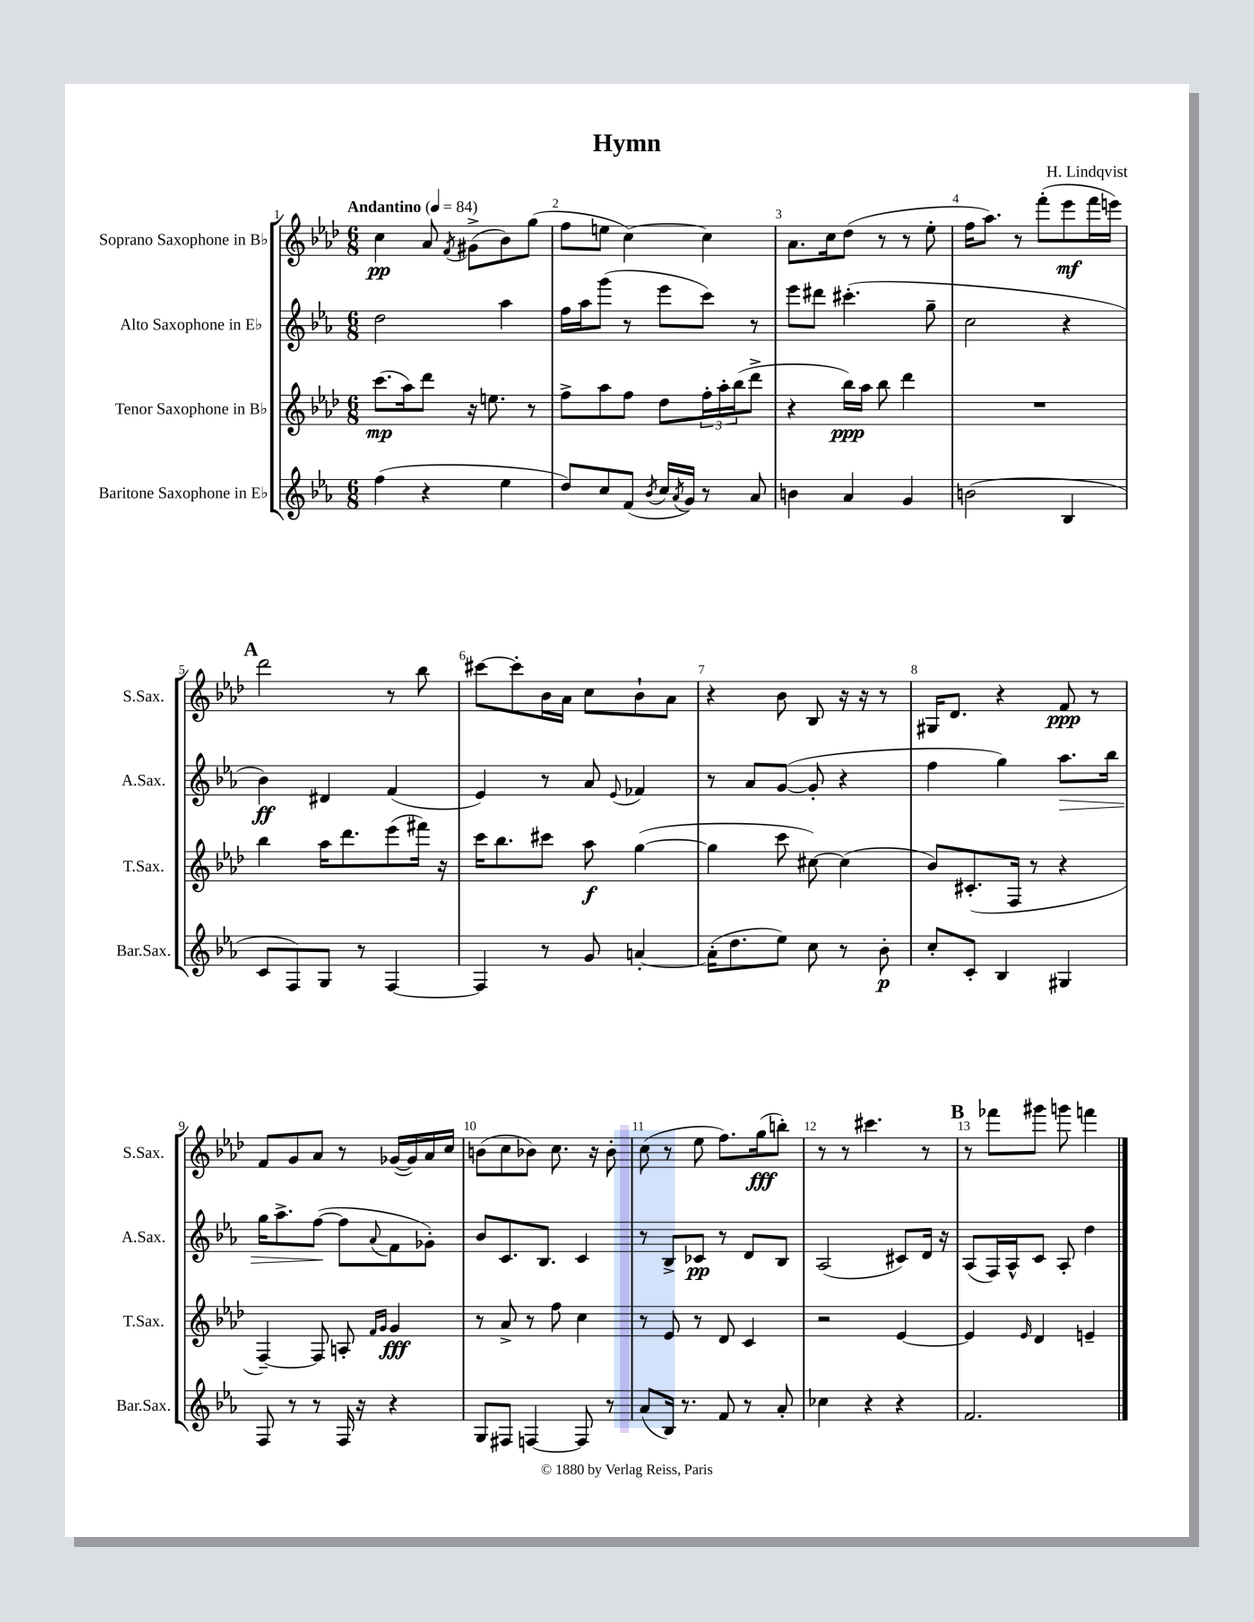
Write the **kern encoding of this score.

**kern	**kern	**kern	**kern
*staff4	*staff3	*staff2	*staff1
*clefG2	*clefG2	*clefG2	*clefG2
*k[b-e-a-]	*k[b-e-a-d-]	*k[b-e-a-]	*k[b-e-a-d-]
*M6/8	*M6/8	*M6/8	*M6/8
*MM84	*MM84	*MM84	*MM84
(4ff\	(8.ccc\L	2dd\	4cc\
.	16aa-\k)	.	.
4r	8ddd-\J	.	8a-/
.	.	.	8qf/
.	16r	.	(8g#^\L
.	8.ee\	.	.
4ee-\	.	4aa-\	8b-\)
.	8r	.	(8gg\J
=	=	=	=
8dd/L)	8ff^\L	16ff\LL	8ff\L
.	.	16aa-\J	.
8cc/	8aa-\	(8ggg\J	8ee\J
(8f/J	8ff\J	8r	[4cc\)
8qb-/	.	.	.
16cc/LL	8dd-\L	8eee-\L	.
8qa-/	.	.	.
16g/JJ)	.	.	.
8r	24ff'\L	8ccc\J)	4cc\]
.	24aa-'\	.	.
.	(24bb-\J	.	.
8a-/	8ddd-^\J	8r	.
=	=	=	=
4b\	4r	8eee-\L	8.a-\L
.	.	8ddd#\J	.
.	.	.	16cc\k
4a-/	16bb-\LL)	(4.ccc#'\	(8dd-\J
.	16aa-\JJ	.	.
.	8bb-\	.	8r
4g/	4ddd-\	.	8r
.	.	8gg~\	8ee-'\
=	=	=	=
(2b\	2.r	2cc\	16ff\LK
.	.	.	8.aa-\J)
.	.	.	8r
.	.	.	(8fff'\L
4B-/	.	4r	8eee-\
.	.	.	16fff\L
.	.	.	16eee\JJ)
=	=	=	=
8c/L	4bb-\	4b-\)	2ddd-\
8F/)	.	.	.
8G/J	16aa-\LK	4d#/	.
.	8.ddd-\	.	.
8r	.	.	.
[4F/	(8eee-\	(4f/	8r
.	16fff#\Jk)	.	8bb-\
.	16r	.	.
=	=	=	=
4F/]	16ccc\LK	4e-/)	[8ccc#\L
.	8.bb-\	.	.
.	.	.	8ccc#'\]
8r	8ccc#\J	8r	16b-\L
.	.	.	16a-\JJ
8g/	8aa-\	8a-/	8cc\L
.	.	8qqe-/	.
[4a'/	([4gg\	4f-/	8b-`\
.	.	.	8a-\J
=	=	=	=
(16a'\]LK	4gg\]	8r	4r
8.dd\	.	.	.
.	.	8a-/L	.
8ee-\J)	8ccc\	([8g/J	8b-\
8cc\	[8cc#\)	8g'/]	8B-/
8r	(4cc#\]	4r	16r
.	.	.	16r
8b-'\	.	.	8r
=	=	=	=
8cc'/L	8b-/L)	4ff\	16G#/LK
.	.	.	8.d-/J
8c'/J	(8.c#'/	.	.
4B-/	.	4gg\)	4r
.	16F/Jk	.	.
.	8r	.	.
4G#/	4r	8.aa-\L	8f/
.	.	.	8r
.	.	16bb-\Jk	.
=	=	=	=
8F/	[4F~/)	16gg\LK	8f/L
.	.	8.aa-^\	.
8r	.	.	8g/
8r	8F/]	([8ff\J	8a-/J
16F/	8A'/	8ff\]L	8r
16r	.	.	.
.	16qqf/LL	.	.
.	16qqg/JJ	8qqa-/	.
4r	4g/	8f\	([16g-/LL
.	.	.	16g-/])
.	.	8g-'\J)	16a-/
.	.	.	16cc/JJ
=	=	=	=
8G/L	8r	8b-/L	(8b\L
8F#/J	8a-^/	8.c/	8cc\
[4F/	8r	.	8b-\J)
.	.	8.B-/J	.
.	8ff\	.	8.cc\
8F/]	4cc\	4c/	.
.	.	.	16r
8r	.	.	8b-'\
=	=	=	=
(8a-/L	8r	8r	(8cc\
16B-/Jk)	8e-/	8B-^/L	8r
8.r	.	.	.
.	8r	8c-/J	8ee-\
8f/	8d-/	8r	8.ff\L)
8r	4c/	8d/L	.
.	.	.	(16gg\k
8a-'/	.	8B-/J	8bb'\J)
=	=	=	=
4cc-\	2r	(2A-/	8r
.	.	.	8r
4r	.	.	4.ccc#\
4r	[4e-/	8c#/L)	.
.	.	16d/Jk	8r
.	.	16r	.
=	=	=	=
2.f/	4e-/]	(8A-/L	8r
.	.	16F/L)	8fff-\L
.	.	16A-^^/J	.
.	16qqe-/	.	.
.	4d-/	8c/J	8ggg#\J
.	.	8A-'/	8ggg\
.	4e~/	4dd\	4fff\
==	==	==	==
*-	*-	*-	*-
